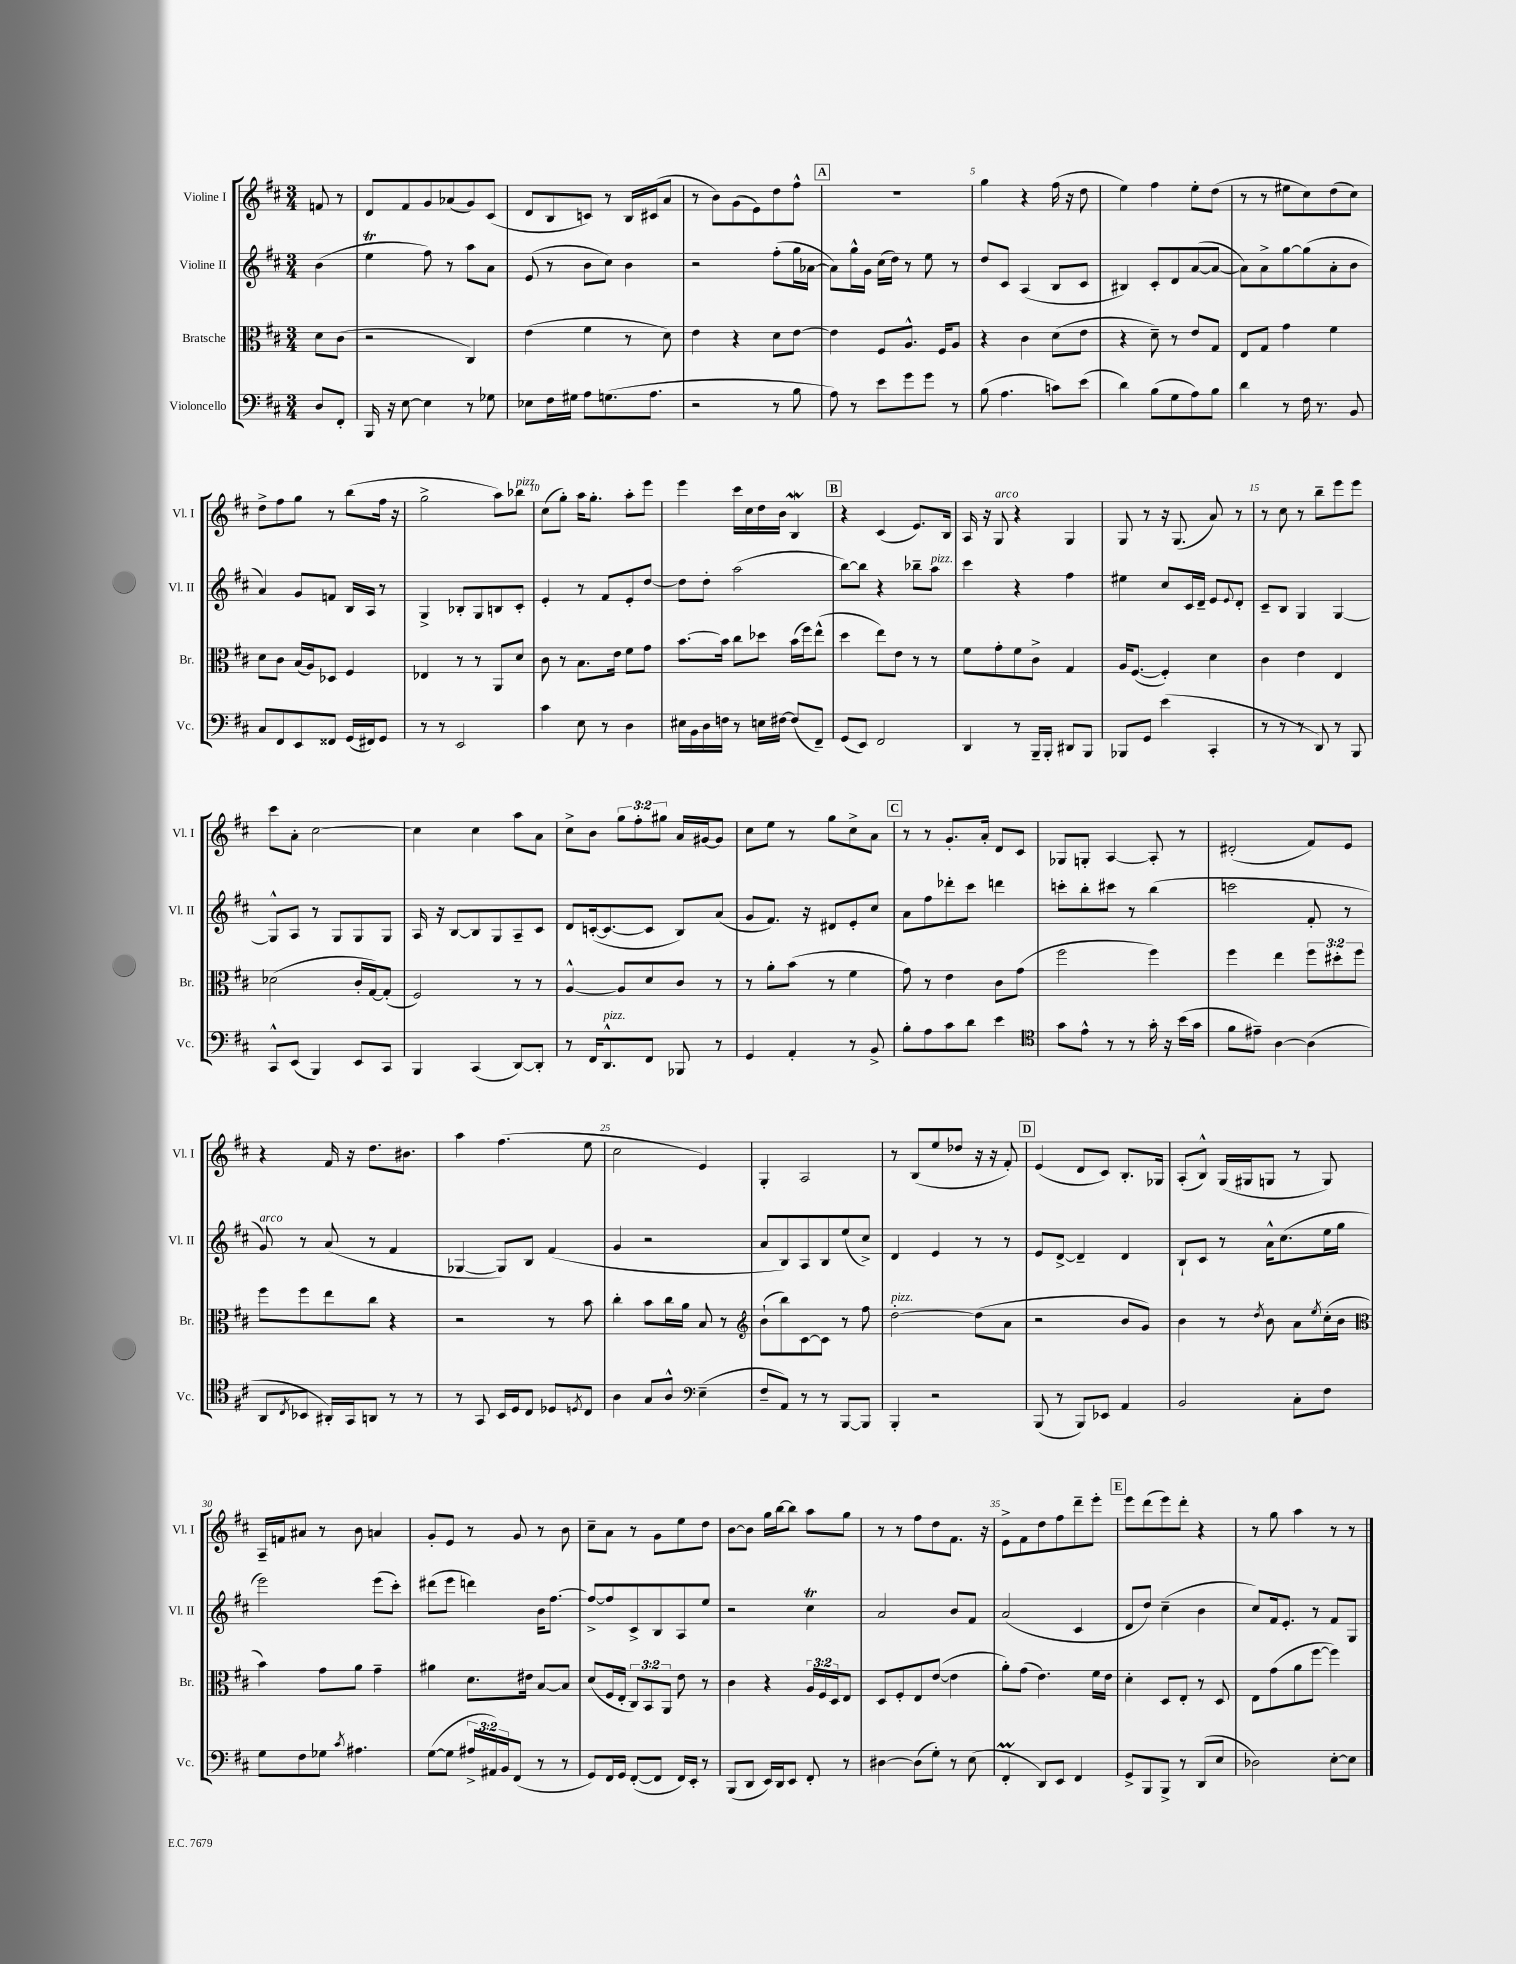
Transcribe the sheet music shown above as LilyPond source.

<<
\new StaffGroup <<
\new Staff = "s0" \with { instrumentName = "Violine I" shortInstrumentName = "Vl. I" } {
    \clef treble \key d \major \numericTimeSignature \time 3/4 \override Staff.TupletNumber.text = #tuplet-number::calc-fraction-text \partial 4
    f'8 r8 |
    d'8 fis'8 g'8 aes'8( g'8) cis'8( |
    d'8 b8 c'8) r8 b16 cis'16( a'8 |
    r8 b'8) g'8( e'8) d''8 fis''8-^ |
    \mark \markup { \box "A" } R2. |
    g''4 r4 fis''16( r16 d''8 |
    e''4) fis''4 e''8-. d''8( |
    r8 r8 eis''8 cis''8) d''8( cis''8) |
    d''8-> fis''8 g''8 r8 b''8( fis''16 r16 |
    g''2-> a''8) bes''8^\markup { \italic "pizz." } |
    cis''8( g''8-.) a''16 g''8.-. a''8-. e'''8 |
    e'''4 cis'''16 cis''16 d''16 b'16 b4\mordent |
    \mark \markup { \box "B" } r4 cis'4( e'8.) b16 |
    a16 r16 g8^\markup { \italic "arco" } r4 g4 |
    g8 r8 r16 g8.( a'8) r8 |
    r8 cis''8 r8 b''8-- e'''8 e'''8 |
    cis'''8 a'8-. cis''2~ |
    cis''4 cis''4 a''8 a'8 |
    cis''8-> b'8 \tuplet 3/2 { g''8 fis''8-. gis''8 } a'16 gis'16~ gis'8 |
    cis''8 e''8 r8 g''8 cis''8-> a'8 |
    \mark \markup { \box "C" } r8 r8 g'8.-. a'16-. d'8 cis'8 |
    ges8 g8-. a4~ a8-. r8 |
    dis'2-.( fis'8) e'8 |
    r4 fis'16 r16 d''8. bis'8. |
    a''4 fis''4.( e''8 |
    cis''2 e'4) |
    g4-. a2 |
    r8 b8( e''8 des''8 r16 r16 fis'8-.) |
    \mark \markup { \box "D" } e'4( d'8 cis'8) b8.-. ges16 |
    a8-.( b8-^) g16( gis16 g8 r8 g8) |
    a16-- f'16 ais'8 r8 b'8 a'4 |
    g'8-. e'8 r8 g'8 r8 b'8 |
    cis''8-- a'8 r8 g'8 e''8 d''8 |
    b'8~ b'8 g''16 b''16~ b''8 a''8 g''8 |
    r8 r8 fis''8 d''8 fis'8. r16 |
    e'8-> fis'8 d''8 fis''8 d'''8-- e'''8-. |
    \mark \markup { \box "E" } e'''8 d'''8( e'''8) d'''8-. r4 |
    r8 g''8 a''4 r8 r8 \bar "|." |
}
\new Staff = "s1" \with { instrumentName = "Violine II" shortInstrumentName = "Vl. II" } {
    \clef treble \key d \major \numericTimeSignature \time 3/4 \partial 4
    b'4( |
    e''4\trill fis''8) r8 a''8 a'8 |
    e'8( r8 b'8 cis''8) b'4 |
    r2 fis''8-.( g''16 aes'16~ |
    \mark \markup { \box "A" } aes'8) g''16-^ g'16 cis''16( d''16) r8 e''8 r8 |
    d''8 cis'8 a4( b8 cis'8 |
    bis4) cis'8-. d'8 a'8~( a'8~ |
    a'8) a'8-> g''8~ g''8( a'8-. b'8 |
    a'4) g'8 f'8 b16 a16 r8 |
    g4-> bes8-. g8 b8 cis'8-. |
    e'4-. r8 fis'8 e'8-. d''8~ |
    d''8 d''8-. a''2( |
    \mark \markup { \box "B" } b''8~) b''8 r4 bes''8-- a''8^\markup { \italic "pizz." } |
    cis'''4 r4 fis''4 |
    eis''4 cis''8 cis'16 d'16-- e'8 \appoggiatura { e'8 } d'8-. |
    cis'8-- b8 g4 g4~ |
    g8-^ a8 r8 g8 g8 g8 |
    a16 r16 b8~ b8 g8 a8-- cis'8 |
    d'8 c'16~-.( c'8.~ c'8 b8) a'8( |
    g'8 fis'8.) r16 dis'8 e'8-. cis''8 |
    \mark \markup { \box "C" } a'8 fis''8 des'''8-. cis'''8 d'''4 |
    c'''8-. b''8-. cis'''8 r8 b''4( |
    c'''2 fis'8-. r8 |
    g'8^\markup { \italic "arco" }) r8 a'8( r8 fis'4 |
    ges4~ ges8) b8 fis'4( |
    g'4 r2 |
    a'8 b8) a8 b8 e''8( cis''8->) |
    d'4 e'4 r8 r8 |
    \mark \markup { \box "D" } e'8 d'8~-> d'4-- d'4 |
    b8-! cis'8 r8 a'16-^ cis''8.( e''16 g''16 |
    e'''2) e'''8( cis'''8-.) |
    dis'''8( e'''8 d'''4) b'16 fis''8.~ |
    fis''8~-> fis''8 cis'8-> b8 a8 e''8 |
    r2 cis''4\trill |
    a'2 b'8 fis'8 |
    a'2( cis'4 |
    \mark \markup { \box "E" } d'8 d''8) cis''4--( b'4 |
    cis''8) fis'16 e'8.-. r8 fis'8 g8 \bar "|." |
}
\new Staff = "s2" \with { instrumentName = "Bratsche" shortInstrumentName = "Br." } {
    \clef alto \key d \major \numericTimeSignature \time 3/4 \override Staff.TupletNumber.text = #tuplet-number::calc-fraction-text \partial 4
    d'8 cis'8( |
    r2 cis4) |
    e'4( fis'4 r8 d'8) |
    e'4 r4 d'8 e'8~ |
    \mark \markup { \box "A" } e'4 fis8 a8.-^ fis16 a8 |
    r4 cis'4 d'8( e'8 |
    r4 d'8--) r8 e'8 g8 |
    e8 g8 g'4 fis'4 |
    d'8 cis'8 b16( a16) des8 fis4 |
    ees4 r8 r8 a,8 d'8 |
    cis'8 r8 b8. e'16 fis'8 g'8 |
    b'8.~ b'16 cis''8 des''8 b'16( fis''16) e''8-^( |
    \mark \markup { \box "B" } d''4 e''8) e'8 r8 r8 |
    fis'8 g'8-. fis'8 cis'8-> g4 |
    a16 fis8.~( fis4-.) d'4 |
    cis'4 e'4 e4 |
    des'2( cis'16-. g16~) g8-.( |
    fis2) r8 r8 |
    a4~-^ a8 d'8 cis'8 r8 |
    r8 a'8-. b'8( r8 fis'4 |
    \mark \markup { \box "C" } g'8) r8 e'4 cis'8 g'8( |
    fis''2 fis''4) |
    fis''4 e''4 \tuplet 3/2 { fis''8 dis''8-. fis''8 } |
    fis''8 fis''8 e''8 cis''8 r4 |
    r2 r8 b'8 |
    cis''4-. b'8 cis''16 a'16 b8 r8 |
    \clef treble b'8-!( b''8) cis'8~ cis'8 r8 fis''8 |
    d''2~-.^\markup { \italic "pizz." } d''8( a'8 |
    \mark \markup { \box "D" } r2 b'8 g'8) |
    b'4 r8 \acciaccatura { d''8 } b'8 a'8 \acciaccatura { e''8 } cis''16-.( b'16 |
    \clef alto b'4) g'8 a'8 g'4-- |
    ais'4 d'8. eis'16 b8~ b8 |
    d'8( fis16 e16-. \tuplet 3/2 { cis8) b,8 a,8 } e'8 r8 |
    cis'4 r4 \tuplet 3/2 { a16 fis16 d16 } e8 |
    d8 fis8-. e8 e'8~( e'4 |
    a'8-.) g'8( e'4.) fis'16 e'16 |
    \mark \markup { \box "E" } d'4-. d8 e8-. r8 d8 |
    e8 g'8( a'8 fis''8~ fis''4) \bar "|." |
}
\new Staff = "s3" \with { instrumentName = "Violoncello" shortInstrumentName = "Vc." } {
    \clef bass \key d \major \numericTimeSignature \time 3/4 \override Staff.TupletNumber.text = #tuplet-number::calc-fraction-text \partial 4
    d8 fis,8-. |
    b,,16 r16 e8~ e4 r8 ges8 |
    ees8 fis16 gis16 a8 g8.( a8. |
    r2 r8 b8 |
    \mark \markup { \box "A" } a8) r8 e'8 g'8 g'8 r8 |
    b8( a4. c'8) e'8( |
    d'4) b8( g8 a8) b8 |
    d'4 r8 fis16 r8. b,8 |
    cis8 fis,8 e,8 fisis,8 g,16( fis,16) g,8 |
    r8 r8 e,2 |
    cis'4 e8 r8 d4 |
    eis16 b,16 d16 f16 r8 e16 fis16~ fis8( fis,8--) |
    \mark \markup { \box "B" } g,8( e,8) fis,2 |
    d,4 r8 b,,16-- b,,16-. dis,8 b,,8 |
    bes,,8 g,8 e'4( cis,4-. |
    r8 r8 r8 d,8) r8 b,,8 |
    cis,8-^ e,8( b,,4) e,8 cis,8 |
    b,,4 cis,4( d,8~) d,8-. |
    r8 fis,16 d,8.-^^\markup { \italic "pizz." } fis,8 bes,,8 r8 |
    g,4 a,4-. r8 b,8-> |
    \mark \markup { \box "C" } b8-. a8 cis'8 d'8 e'4 |
    \clef tenor g'8 e'8-^ r8 r8 g'16-. r16 b'16( g'16 |
    fis'8 eis'8--) a4~ a4( |
    a,8 \acciaccatura { cis8 } bes,8 ais,16-.) g,16 a,8 r8 r8 |
    r8 g,8 b,16 d16 cis8 des8 \acciaccatura { d8 } cis8 |
    a4 g8 a8-^ \clef bass e4--( |
    fis8-- a,8) r8 r8 b,,8~ b,,8 |
    b,,4-. r2 |
    \mark \markup { \box "D" } b,,8( r8 b,,8) ees,8 a,4 |
    b,2 cis8-. fis8 |
    g8 fis8 ges8 \acciaccatura { cis'8 } ais4. |
    g8~( g8 \tuplet 3/2 { ais16-> ais,16) b,16 } fis,8( r8 r8 |
    g,8) fis,16 g,16 fis,8~-.( fis,8 fis,16) e,16-. r8 |
    b,,8( d,8 e,16) d,16 e,8 fis,8-. r8 |
    dis4~ dis8( g8-.) r8 e8( |
    fis,4-.\prall d,8) e,8 fis,4 |
    \mark \markup { \box "E" } g,8-> b,,8 b,,8-> r8 d,8( e8 |
    des2) e8~-. e8 \bar "|." |
}
>>
>>
\layout { \context { \Score \override BarNumber.break-visibility = ##(#f #t #t) barNumberVisibility = #(every-nth-bar-number-visible 5) } }
